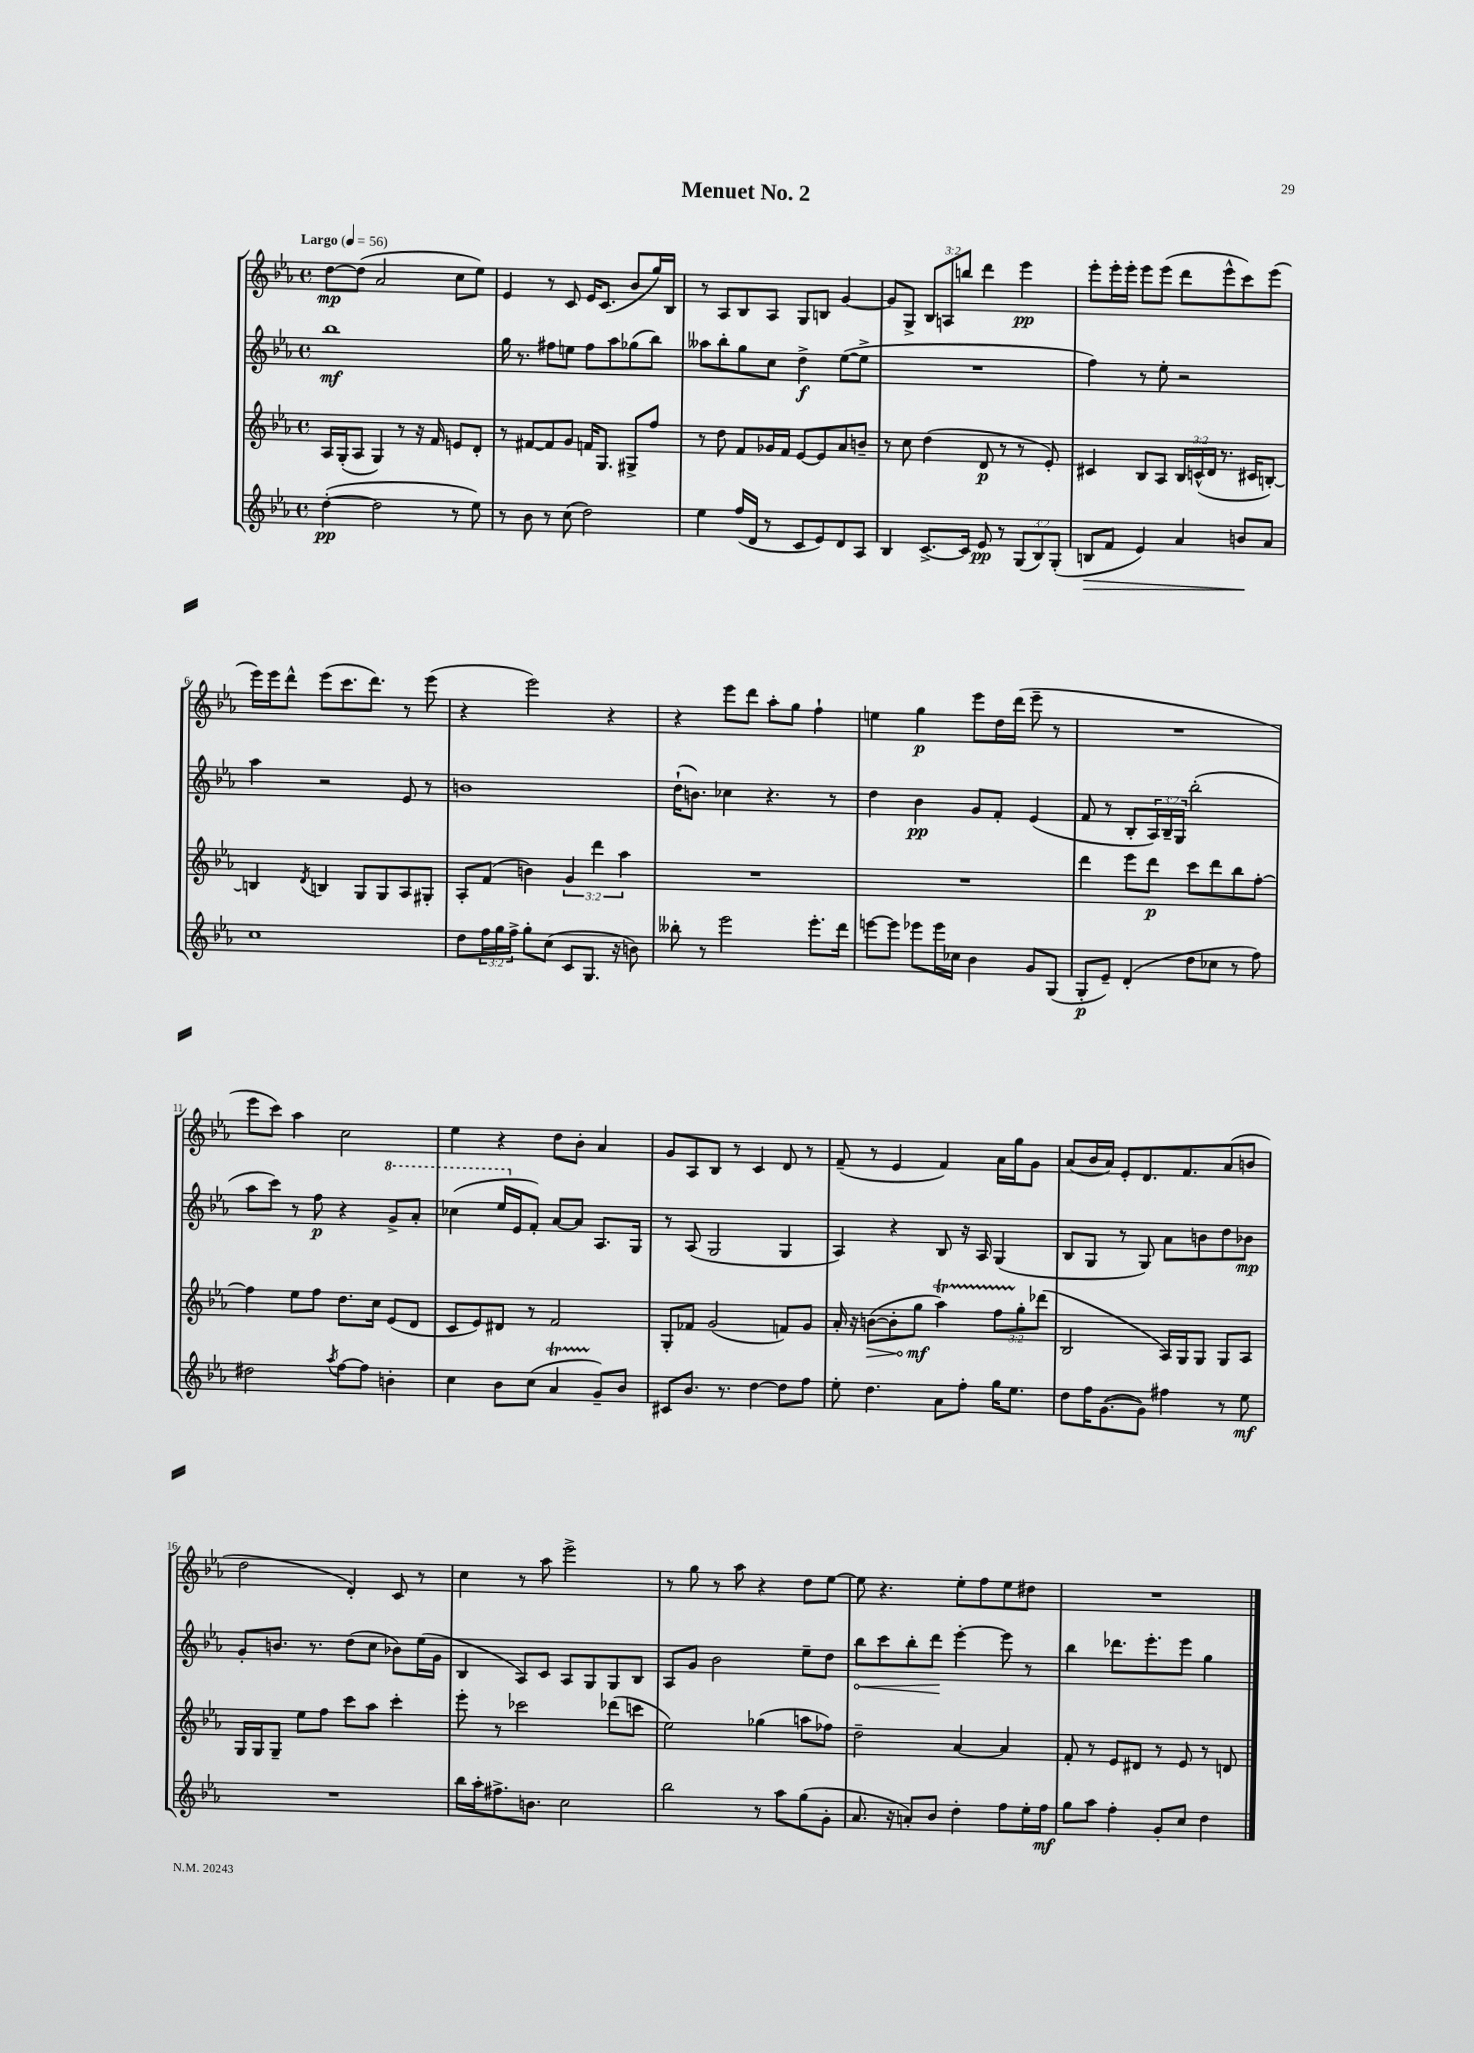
\header { title = "Menuet No. 2" }
<<
\new StaffGroup <<
\new Staff = "s0" {
    \clef treble \key ees \major \defaultTimeSignature \time 4/4 \override Staff.TupletNumber.text = #tuplet-number::calc-fraction-text \tempo "Largo" 4 = 56
    d''8~\mp d''8( aes'2 c''8 ees''8) |
    ees'4 r8 c'8 ees'16 c'8.( bes'8 g''16) bes16 |
    r8 aes8 bes8 aes8 g8 b8 g'4~ |
    g'8 g8-> \tuplet 3/2 { bes8 a8 b''8 } d'''4 ees'''4\pp |
    ees'''8-. ees'''16-. ees'''16-. ees'''8 ees'''8( d'''8 ees'''8-^ c'''8) ees'''8( |
    ees'''16) ees'''16 d'''8-^ ees'''8( c'''8. d'''8.) r8 ees'''8( |
    r4 ees'''2) r4 |
    r4 ees'''8 d'''8 aes''8-. g''8 f''4-! |
    e''4 g''4\p ees'''8 d''16 d'''16( ees'''8-- r8 |
    R1 |
    ees'''8 c'''8) aes''4 c''2 |
    ees''4 r4 d''8 bes'8-. aes'4 |
    g'8 aes8 bes8 r8 c'4 d'8 r8 |
    f'8--( r8 ees'4 f'4) aes'16 g''16 g'8 |
    aes'8( bes'16 aes'16) ees'8-. d'8. f'8. aes'8( b'8 |
    d''2 d'4-.) c'8 r8 |
    c''4 r8 aes''8 ees'''2-> |
    r8 g''8 r8 aes''8 r4 d''8 ees''8~ |
    ees''8 r4. ees''8-. f''8 ees''8 dis''8 |
    R1 \bar "|." |
}
\new Staff = "s1" {
    \clef treble \key ees \major \defaultTimeSignature \time 4/4 \override Staff.TupletNumber.text = #tuplet-number::calc-fraction-text
    bes''1\mf |
    g''16 r8. fis''8 e''8 fis''8 aes''8 ges''8( bes''8) |
    aeses''8 bes''8-. g''8 c''8 d''4->\f ees''8~( ees''8-> |
    R1 |
    f''4) r8 ees''8-. r2 |
    aes''4 r2 ees'8 r8 |
    b'1 |
    d''16-!( b'8.) ces''4 r4. r8 |
    d''4 bes'4\pp g'8 f'8-. ees'4( |
    f'8 r8 bes8-. \tuplet 3/2 { aes16) bes16-- g16 } bes''2-.( |
    aes''8 c'''8) r8 f''8\p r4 \ottava #1 g''8-> aes''8-. |
    ces'''4( ees'''16 \ottava #0 ees'16 f'8-.) aes'8~ aes'8 aes8. g16 |
    r8 aes8( g2 g4 |
    aes4) r4 bes8 r16 aes16 g4( |
    bes8 g8 r8 g8) aes'8 b'8 d''8 bes'8\mp |
    g'8-. b'8. r8. d''8( c''8 bes'8) ees''16( g'16 |
    bes4 aes8) c'8 aes8 g8 g8 bes8 |
    aes8 g'8 bes'2 ees''8-- d''8 |
    \once \override Hairpin.circled-tip = ##t bes''8\< c'''8 bes''8-. d'''8\! ees'''4~-. ees'''8 r8 |
    bes''4 des'''8. ees'''8.-. ees'''8 g''4 \bar "|." |
}
\new Staff = "s2" {
    \clef treble \key ees \major \defaultTimeSignature \time 4/4 \override Staff.TupletNumber.text = #tuplet-number::calc-fraction-text
    aes16 g16-.( aes8 g4) r8 r16 f'16 e'8 d'8-. |
    r8 fis'8~ fis'8 g'8 f'16 g8. gis8-> f''8 |
    r8 d''8 f'8 ges'16 f'16 ees'8~ ees'8 aes'8 b'8-- |
    r8 c''8 d''4( d'8\p r8 r8 ees'8-.) |
    cis'4 bes8 aes8 \tuplet 3/2 { bes16 c'16-^( d'16 } r8. cis'16 b8~-.) |
    b4 \acciaccatura { d'8 } b4 g8 g8 aes8 gis8-. |
    aes8-. f'8( b'4) \tuplet 3/2 { g'4 d'''4 aes''4 } |
    R1 |
    R1 |
    d'''4 ees'''8 d'''8\p c'''8 d'''8 bes''8 f''8~-. |
    f''4 ees''8 f''8 d''8. c''16 ees'8( d'8 |
    c'8 ees'8) dis'8 r8 f'2 |
    g8-. fes'8 g'2( f'8) g'8 |
    aes'16-. r16 \once \override Hairpin.circled-tip = ##t b'8~\>( b'8-. g''8\mf\! aes''4\startTrillSpan) \tuplet 3/2 { f''8 g''8-.\stopTrillSpan des'''8( } |
    bes2 aes16) g16 g8 g8 aes8 |
    g16 g16 g8-- ees''8 f''8 c'''8 aes''8 c'''4-. |
    ees'''8-. r8 ces'''2 des'''8( c'''8 |
    ees''2) ges''4( a''8 fes''8) |
    d''2-- aes'4~ aes'4 |
    f'8-. r8 ees'8 dis'8 r8 ees'8 r8 d'8 \bar "|." |
}
\new Staff = "s3" {
    \clef treble \key ees \major \defaultTimeSignature \time 4/4 \override Staff.TupletNumber.text = #tuplet-number::calc-fraction-text
    d''4~-.\pp( d''2 r8 ees''8) |
    r8 bes'8 r8 c''8( d''2) |
    ees''4 f''16( d'16 r8 c'8 ees'8) d'8 aes8 |
    bes4 c'8.~-> c'16 ees'8\pp r8 \tuplet 3/2 { g8( bes8) g8-.( } |
    b8\> f'8 ees'4) aes'4 b'8\! aes'8 |
    c''1 |
    d''8 \tuplet 3/2 { f''16 g''16 f''16-> } g''8-. c''8( c'8 g8. r16 b'8) |
    beses''8-. r8 ees'''2 ees'''8.-. d'''16 |
    e'''8~ e'''8 ees'''8 ees'''16 ces''16 bes'4 g'8 g8( |
    g8-.\p ees'8--) d'4-.( d''8 ces''8 r8 f''8) |
    dis''2 \acciaccatura { aes''8 } f''8~ f''8 b'4-. |
    c''4 bes'8 c''8( aes'4\startTrillSpan g'8--\stopTrillSpan) bes'8 |
    cis'8 bes'8. r8. d''4~ d''8 f''8 |
    ees''8-. d''4. aes'8 f''8-. g''16 ees''8. |
    d''8 f''16 g'8.~( g'8) fis''4 r8 ees''8\mf |
    R1 |
    bes''16 aes''16-. fis''8.-> b'8. c''2 |
    bes''2 r8 aes''8 g''8( g'8-. |
    aes'8. r16 a'8-.) bes'8 d''4-. f''8 ees''16-. f''16\mf |
    g''8 aes''8 f''4-. g'8-. c''8 d''4 \bar "|." |
}
>>
>>
